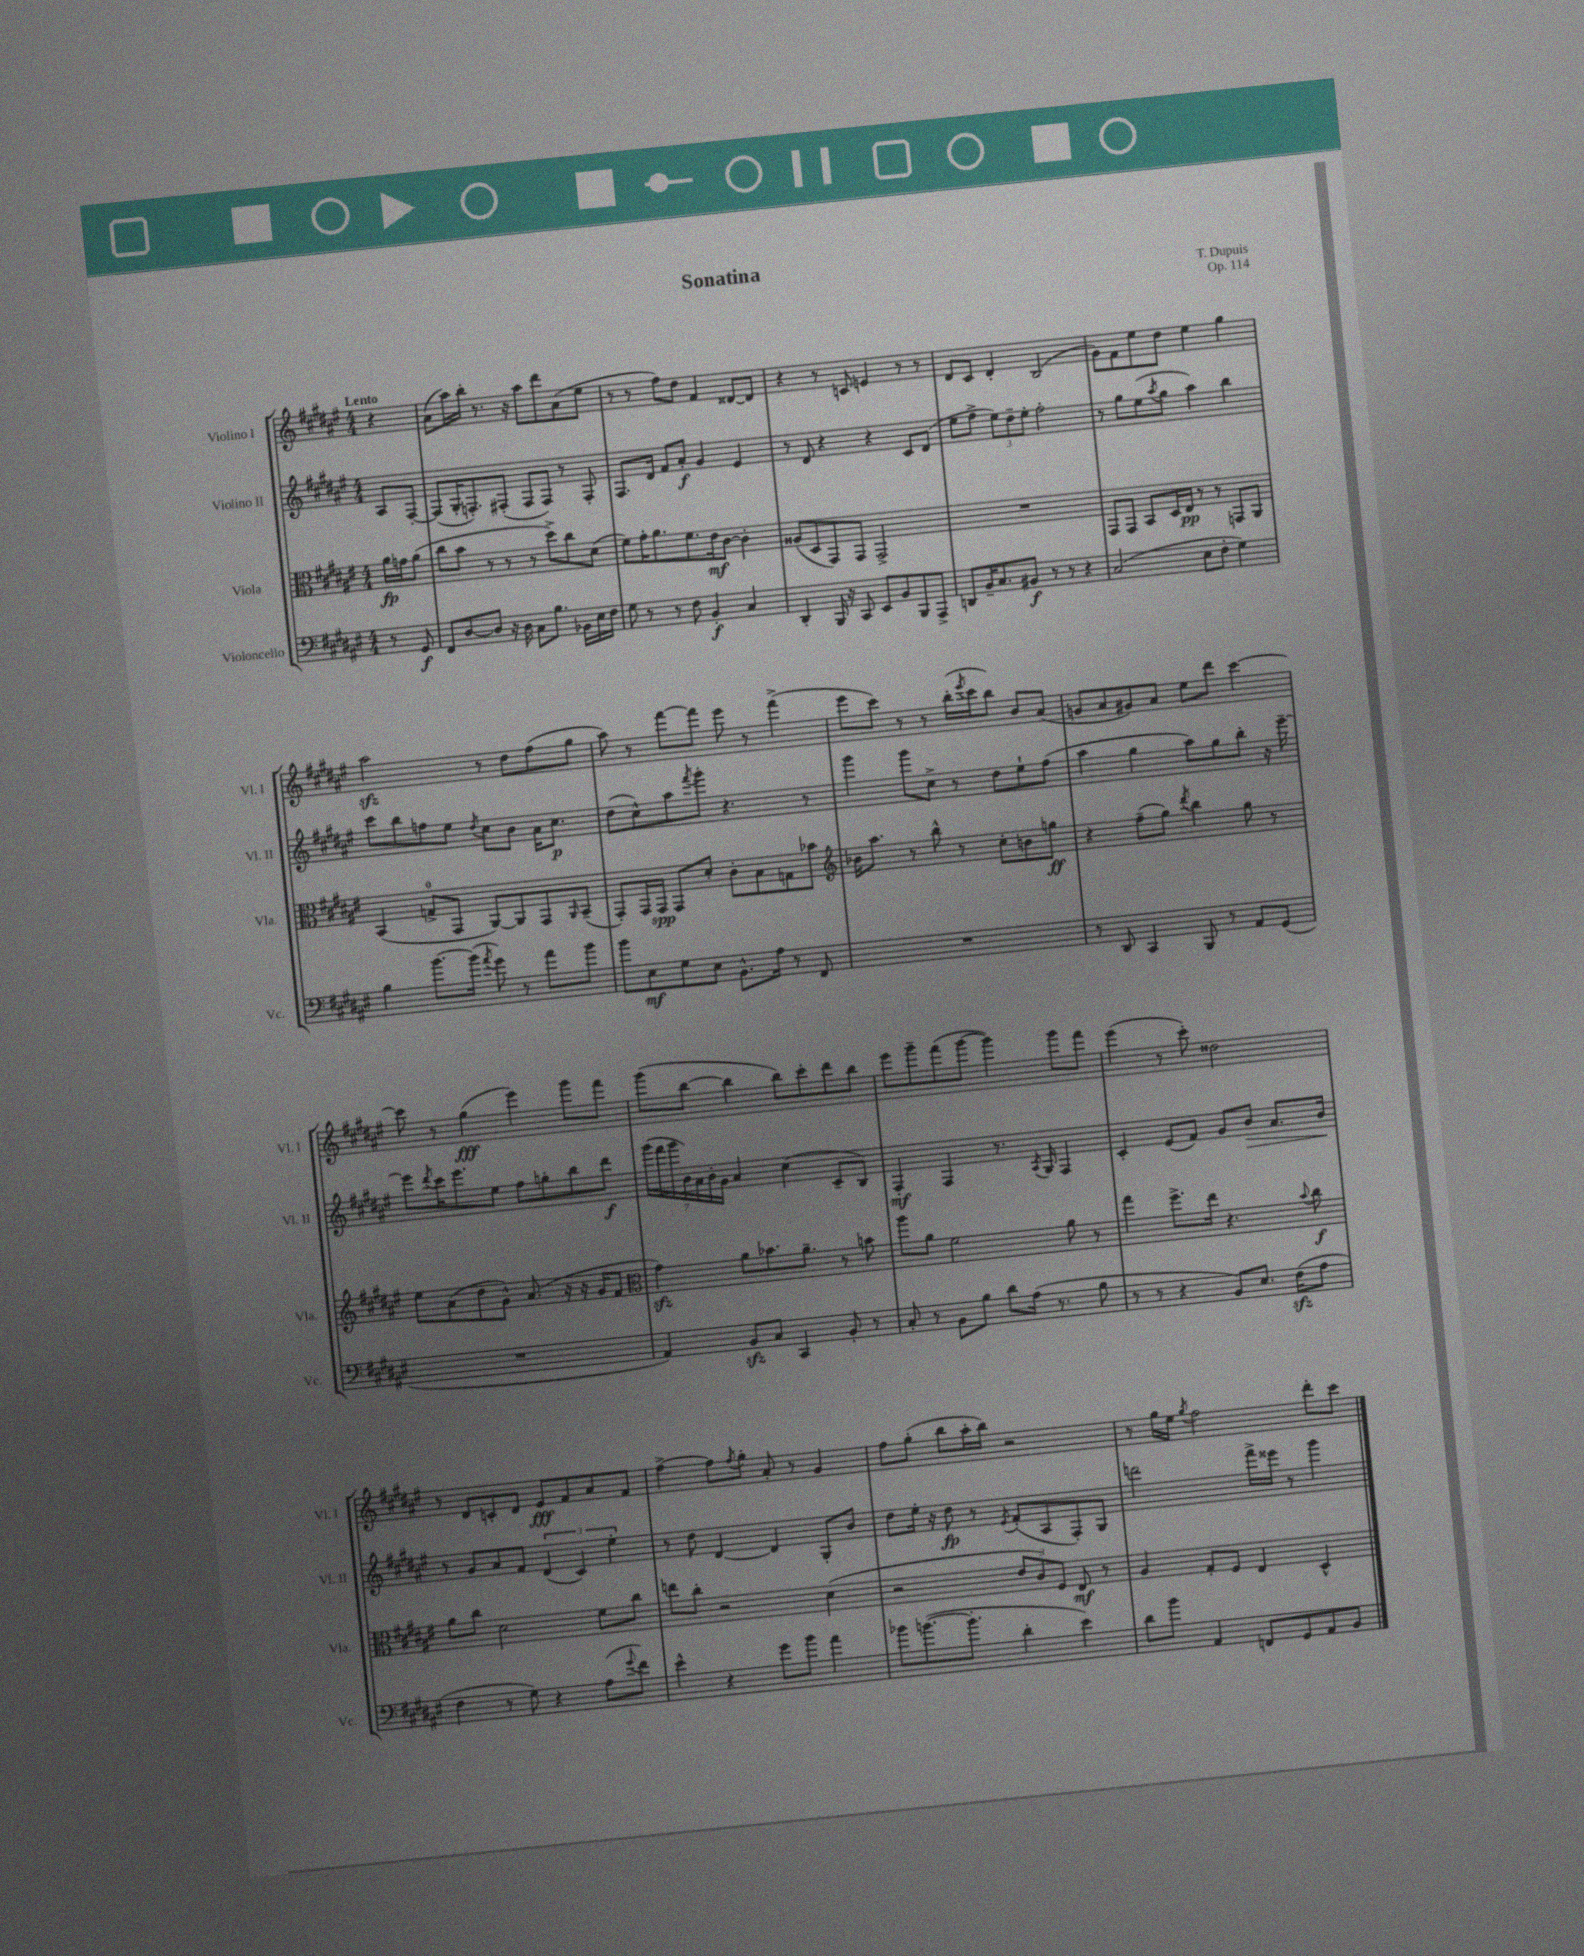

**kern	**kern	**kern	**kern
*staff4	*staff3	*staff2	*staff1
*clefF4	*clefC3	*clefG2	*clefG2
*k[f#c#g#d#a#e#]	*k[f#c#g#d#a#e#]	*k[f#c#g#d#a#e#]	*k[f#c#g#d#a#e#]
*M4/4	*M4/4	*M4/4	*M4/4
8r	16a#\LL	8A#/L	4r
.	16g\J	.	.
8GG#/	(8a#\J	[8F#'/J	.
=	=	=	=
8FF#/L	8cc#\L	(8F#/]L	(8a#\L
[8D#/	8b\J	16G#'/K	16aa#\L)
.	.	8.F'/)	16bb'\JJ
8D#/]J	8r	.	8.r
16r	8r	(8F#'/J	.
16D#\	.	.	16r
8C#\L	8r	8F#/L	8aa#\L
8.B\J	8dd#^\L)	8F#/J)	8ddd#\
.	8cc#\	8r	(8a#\
16BB-\LL	.	.	.
16E#\	(8d#\J	8F#'/	8ee#\J
16F#\JJ	.	.	.
=	=	=	=
8G#\	8f#\L)	8.F#/L	8r
8r	16g#'\K	.	8r
.	8.a#\	16d#/Jk	.
8r	.	8f#/L	8ff#\L)
8F#\	8.f#\	8a#'/J	8dd#\J
4BB'/	.	4g#/	4f#/
.	16e#\k	.	.
.	[8c#\J	.	.
4C#/	4c#'\]	4e#/	[8d##/L
.	.	.	8d##/]J
=	=	=	=
4DD#'/	(8A##/L	8r	4r
.	8D#/	8d#/	.
16BBB/	8GG#/)	4r	8r
16r	.	.	.
8CC#/	8GG#/J	.	8c/
8EE#/L	2GG#^/	4r	4e/
8BB/	.	.	.
8BBB/	.	8c#/L	8r
8AAA#^/J	.	(8d#/J	8r
=	=	=	=
8DD/L	1r	8ee#\L	8d#/L
16BB~/K	.	8ff#^\J	8c#/J
8.C#/	.	.	.
.	.	12ee#\L)	4d#'/
.	.	12dd#~\	.
8BB#/J	.	.	.
.	.	12ee#'\J	.
8r	.	2ff#'\	(2B/
8r	.	.	.
4r	.	.	.
=	=	=	=
(2C#/	8GG#/L	8r	8g#\L)
.	8GG#/J	8gg#\L	8f#\
.	8BB/L	(8ee#\	8ee#\
.	.	8qaa#/	.
.	16D#/L	8gg#\J	8dd#\J
.	16E#/JJ	.	.
8E#\L	8r	4aa#\)	4ee#\
8F#'\J	8r	.	.
4G#\)	8GG/L	4bb\	4gg#\
.	8AA#/J	.	.
=	=	=	=
4B\	(4BB/	8ccc#\L	2aa#\
.	.	8bb\	.
[8.b\L	8G^/L	8ff\	.
.	8GG#/J	8ee#\J	.
(16b\]Jk	.	.	.
8qa#/	.	8qdd#/	.
8g#\)	[8AA#/L)	8cc#\L	8r
8r	8AA#/]	8b\J	8dd#\L
8a#\L	8GG#/	16a#\LK	(8ff#\
.	.	8.cc#\J	.
.	16qqAA#/	.	.
8b\J	(8BB~/J	.	8gg#\J
=	=	=	=
8b\L	8GG#'/L)	(8dd#\L	8aa#\)
8E#\	16GG#/L	8cc#^^\)	8r
.	16GG#/JJ	.	.
8G#\	8GG#/L	8aa#\	[8fff#\L
.	.	8qfff#/	.
8E#\J	8d#'/J	8ggg#'\J	8fff#\]J
8.BB^^\L	8c#'\L	4.r	8eee#\
.	8B\	.	8r
16A#\Jk	.	.	.
8r	8G\	.	(4fff#^\
8FF#/	8b-\J	8r	.
=	=	=	=
*	*clefG2	*	*
1r	16b-\LK	4ggg#\	8eee#\L
.	8.aa#\J	.	.
.	.	.	8ccc#\J)
.	8r	8ggg#\L	8r
.	8bb^^\	8cc#^\J	8r
.	8r	8r	(16bb'\LL
.	.	.	8qeee#/
.	.	.	16ccc#\J
.	8cc#'\L	8dd#\L	8bb\J)
.	8b\	8ee#`\	8b/L
.	8gg\J	(8ff#\J	(8a#/J
=	=	=	=
8r	4r	4aa#\	8g/L
8DD#/	.	.	8a#/
4CC#/	(8ff#~\L	4gg#\	8g#/)
.	8gg#\J)	.	8a#/J
.	8qddd#/	.	.
8BBB/	4bb\	8aa#\L)	8ee#\L
8r	.	8gg#\	8ddd#\J
8AA#/L	8gg#\	8bb'\J	[4ccc#\
(8GG#/J	8r	16r	.
.	.	[16eee#~\	.
=	=	=	=
1r	8ee#\L	8eee#\]L	8ccc#\]
.	.	8qddd#/	.
.	(8a#\	16ccc#\K	8r
.	.	8.eee#\	.
.	8dd#\	.	(4gg#\
.	8g#^^\J)	8ee#\J	.
.	(8.a#/	8ff#\L	4eee#\)
.	.	8gg'\	.
.	16r	.	.
.	16r	8bb\	8ggg#\L
.	16g#/LK	.	.
.	8f#/J	8ddd#\J	8fff#\J
=	=	=	=
*	*clefC3	*	*
4AA#/)	4g#\)	(28ggg#\LL	(8ggg#\L
.	.	28fff#\	.
.	.	28ggg#\	.
.	.	28b\)	.
.	.	.	[8bb\J
.	.	28a#\	.
.	.	28b'\	.
.	.	28g#\JJ	.
8BB/L	8a#\L	4a#/	4bb\]
8C#/J	8.b-\	.	.
4CC#/	.	(4cc#\	8bb\L)
.	8.a#~\J	.	.
.	.	.	8ccc#'\
8BB'/	8r	8c#~/L	8ddd#\
8r	8b\	8B/J)	8bb\J
=	=	=	=
8C#'/	8aa#\L	4F#'/	8eee#\L
8r	8a#\J	.	8ggg#~\
8BB\L	2f#\	4F#/	(8fff#\
8B\J	.	.	[8ggg#\J
8d#\L	.	8.r	4ggg#\])
(16A#\Jk	.	.	.
.	.	8qA#/	.
8.r	.	16G#/	.
.	8a#\	4F#/	8ggg#\L
8B\	8r	.	8fff#\J
=	=	=	=
8r	4gg#\	4c#'/	(4eee#\
8r	.	.	.
4r	8.ff#^\L	(8e#/L	8r
.	.	8f#/J)	8ccc#'\)
.	16ee#\Jk	.	.
8BB/L)	4.r	8g#/L	2dd##\
8.E#/J	.	8b/J	.
.	.	8.a#/L	.
(16F#\LK	.	.	.
.	8qqb/	.	.
8A#\J	8cc#\	.	.
.	.	16b/Jk	.
=	=	=	=
4F#\	8a#\L	8r	8r
.	8cc#\J	8g#/L	8d#/L
8r	2d#\	8a#/	8c'/
8G#\)	.	8f#/J	8d#/J
4r	.	(6d#/	8e#/L
.	.	.	8f#/
.	.	6c#/)	.
(8A#\L	8f#\L	.	8a#/
.	.	6ee#'\	.
8qqg#/	.	.	.
8f#\J)	8cc#\J	.	8f#/J
=	=	=	=
4e#^^\	8ee\L	8r	[4ff#^\
.	8cc#'\J	8dd#\	.
4r	2r	[4d#/	8ff#\]L
.	.	.	8qff#/
.	.	.	8gg#'\J
8g#\L	.	4d#/]	8a#'/
8b\J	.	.	8r
4a#\	(4d#\	8G#'/L	4g#/
.	.	8b/J	.
=	=	=	=
8b-\L	2r	8dd#\L	8ff#\L
([8.b\	.	16ee#'\Jk	(8gg#'\J
.	.	16r	.
.	.	8dd#\	8bb\L
8.b'\]J	.	.	.
.	.	8r	16aa#'\L
.	.	.	16bb\JJ)
.	.	8qe#/	.
4d#'\	12e#/L	(8f#'/L	2r
.	12c#/)	.	.
.	.	8A#/	.
.	12F#/J	.	.
4e#\)	8E#/	8F#'/)	.
.	8r	8G#/J	.
=	=	=	=
8d#\L	4A#/	2ddd\	8r
8b\J	.	.	16gg#\LL
.	.	.	16ee#\JJ
.	.	.	8qgg#/
4AA#/	8G#'/L	.	2ff#\
.	8F#/J	.	.
8FF/L	4E#/	16fff#^\LL	.
.	.	16eee##\JJ	.
8GG#/	.	8r	.
8AA#/	4D#^^/	4ggg#\	8ddd#'\L
8BB/J	.	.	8ccc#\J
==	==	==	==
*-	*-	*-	*-
